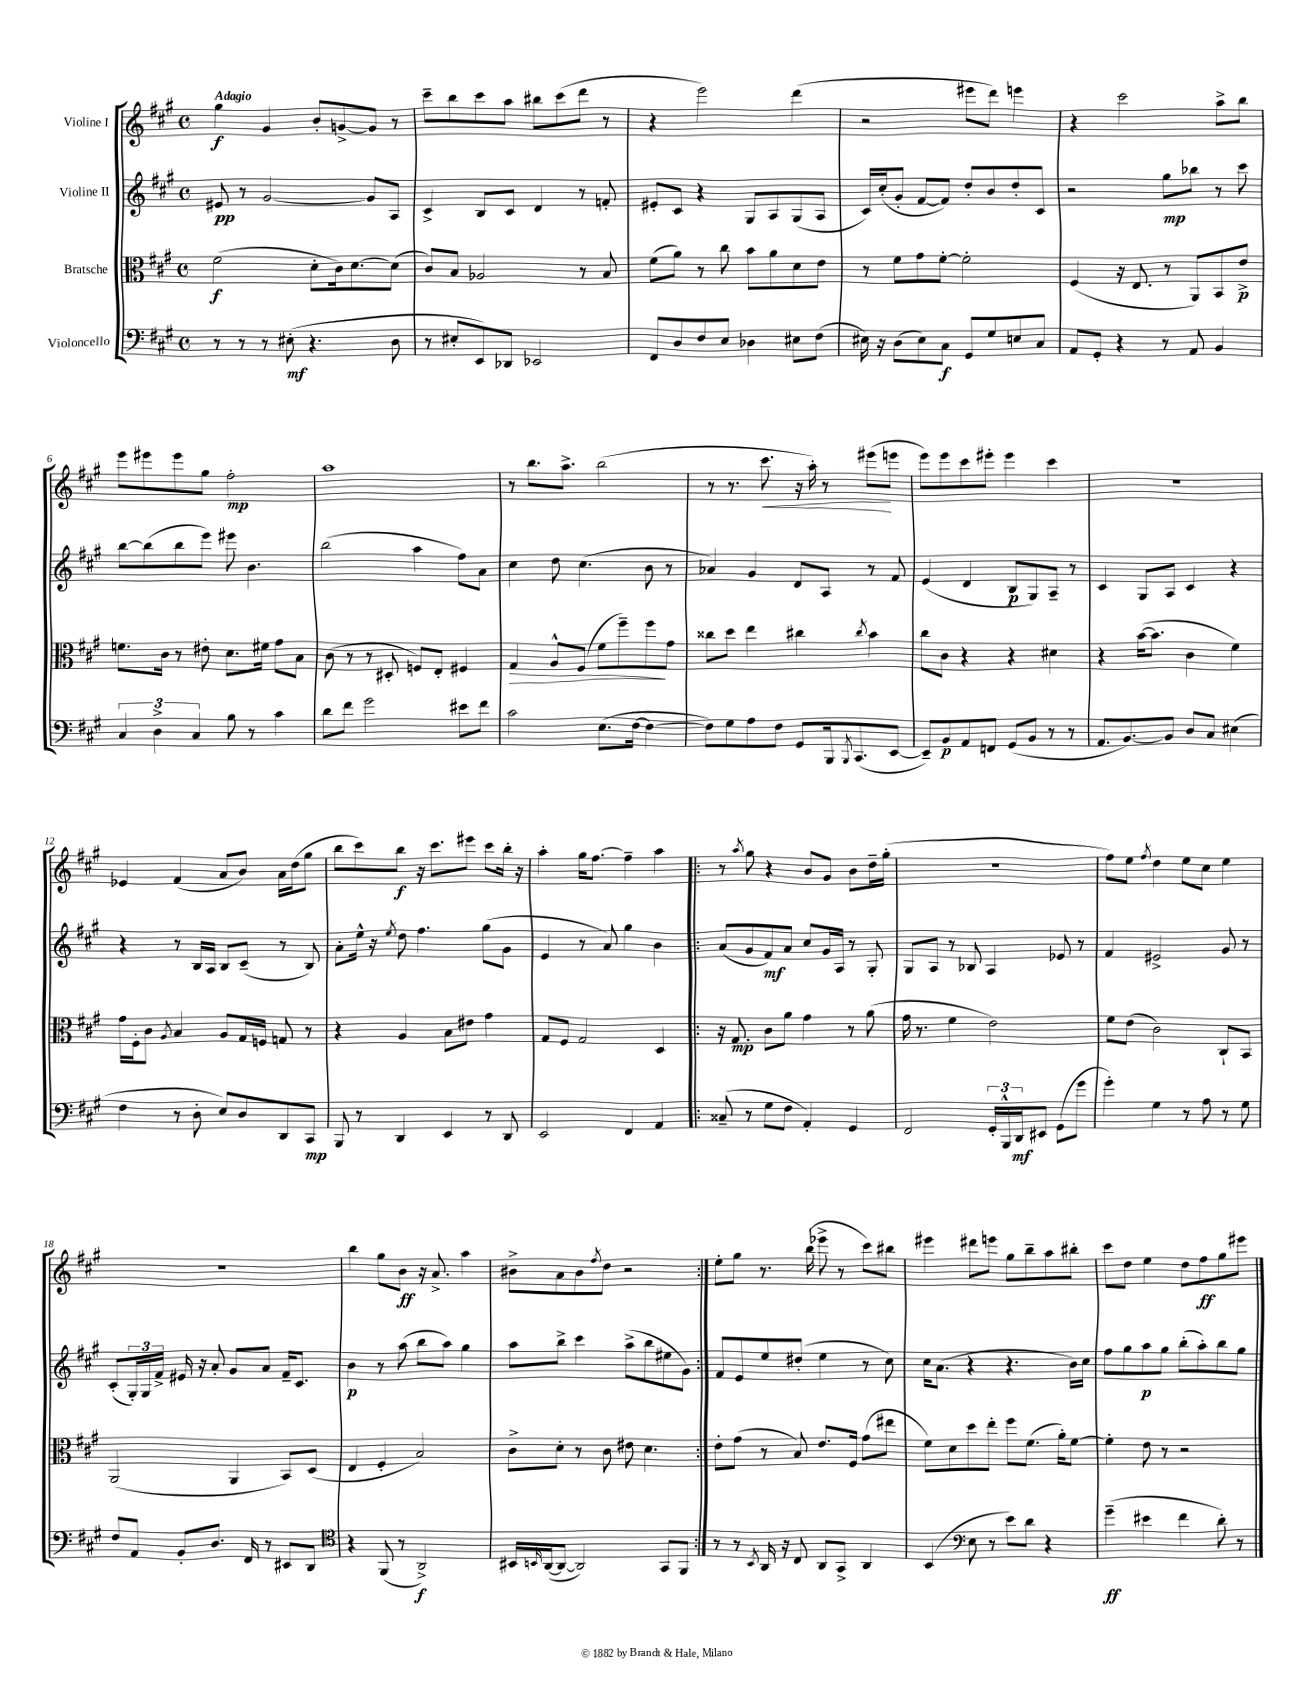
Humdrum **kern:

**kern	**kern	**kern	**kern
*staff4	*staff3	*staff2	*staff1
*clefF4	*clefC3	*clefG2	*clefG2
*k[f#c#g#]	*k[f#c#g#]	*k[f#c#g#]	*k[f#c#g#]
*M4/4	*M4/4	*M4/4	*M4/4
*met(c)	*met(c)	*met(c)	*met(c)
8r	(2f#	8e#	4gg#
8r	.	8r	.
8r	.	[2g#	4g#
(8E#'	.	.	.
4.r	8d'	.	8b'
.	16c#)	.	[8g^
.	[8.d	.	.
.	.	8g#]	8g]
8D	(8d]	8A	8r
=	=	=	=
8r	8c#)	4c#^	8ccc#~
8E#'	8B	.	8bb
8EE)	2A-	8B	8ccc#
8DD-	.	8c#	8aa
2EE-	.	4d	8bb#
.	.	.	(8ccc#
.	8r	8r	8ddd
.	8B	8f'	8r
=	=	=	=
8FF#	(8f#	8e#'	4r
8D	8a)	8c#	.
8F#	8r	4r	2eee)
8E	8cc#	.	.
4D-	8b	8G#	.
.	8a	8A	.
8E#	8d	(8G#	(4ddd
(8F#	8e	8A	.
=	=	=	=
16E#)	8r	16c#)	2r
16r	.	(16cc#'	.
(8D	8f#	8g#'	.
8E#)	8g#	[8f#	.
8C#	[8f#'	8f#])	.
8GG#	2f#']	8dd'	8eee#
8G#	.	8b	8ddd)
8E	.	8dd'	4eee
8C#	.	8c#	.
=	=	=	=
8AA	(4F#	2r	4r
8GG#'	.	.	.
4r	16r	.	2ccc#
.	8.E	.	.
8r	8r	8gg#	.
8AA	8AA)	8bb-	.
4BB	8BB	8r	8aa^
.	8e^	8ccc#	8bb
=	=	=	=
6C#	8.f	[8bb	8eee
.	.	(8bb]	8eee#
6D^	.	.	.
.	16c#	.	.
.	8r	8bb	8eee#
6C#	.	.	.
.	8e#'	8eee)	8gg#
8B	8.d	8eee#	2ff#'
8r	.	4.b	.
.	16f#	.	.
4c#	8g#	.	.
.	8B	.	.
=	=	=	=
8d	(8c#	(2bb	1aa
8f#	8r	.	.
2g#	8r	.	.
.	8D#'	.	.
.	8F)	4aa	.
.	8E'	.	.
8e#	4F#	8ff#)	.
8f#	.	8a	.
=	=	=	=
2c#	4G#	4cc#	8r
.	.	.	8.bb
.	8A^^	8dd	.
.	.	.	8.aa^
.	(8F#	(4.cc#	.
(8.E	8f#	.	(2bb
.	8ff#~)	.	.
[16F#	.	.	.
4F#_	8ff#	8b	.
.	8g#	8r	.
=	=	=	=
8F#])	8cc##	4a-)	8r
8G#	8dd	.	8.r
8A	4ee	4g#	.
.	.	.	8.ccc#
8F#	.	.	.
8GG#	4cc#	8d	16r
.	.	.	16aa')
16BBB	.	8A	8r
8qBBB	.	.	.
(8.CC#	.	.	.
.	8qcc#	.	.
.	4b	8r	(8eee#
[8EE	.	8f#	8eee
=	=	=	=
8EE~])	8cc#	(4e	8eee)
8BB	8c#	.	8eee
8AA	4r	4d	8ccc#
8FF	.	.	8eee#'
(8GG#	4r	8B	4eee#
8BB	.	8G#)	.
8r	4d#	8A~	4ccc#
8r	.	8r	.
=	=	=	=
8.AA	4r	4c#	1r
[8.BB)	.	.	.
.	([16b	8G#	.
.	8.b]	.	.
8BB]	.	8A	.
8D	4c#	4c#	.
8C#	.	.	.
(4E#	4f#)	4r	.
=	=	=	=
4F#	16g#	4r	4e-
.	16F#'	.	.
.	8c#	.	.
.	8qA	.	.
8r	4B	8r	(4f#
8D'	.	16B	.
.	.	16A	.
8E)	8A	8B	8a
8D	16G#	(8c#~	8b)
.	16F	.	.
8DD	8G	8r	16a
.	.	.	(16dd
8CC#	8r	8B)	8gg#
=	=	=	=
8BBB	4r	8a'	8bb
8r	.	16ee^^	8ccc#)
.	.	16r	.
.	.	8qee	.
4DD	4A	8dd	8bb
.	.	4.ff#	16r
.	.	.	8.ccc#
4EE	8B	.	.
.	8e#	.	8eee#
8r	4g#	(8gg#	8ccc#
8DD	.	8g#	16bb'
.	.	.	16r
=	=	=	=
2EE	8G#	4e	4aa'
.	8F#	.	.
.	2G#	8r	16gg#
.	.	.	[8.ff#
.	.	8a)	.
4FF#	.	4gg#	4ff#~]
4AA	4D	4b	4aa
=!|:	=!|:	=!|:	=!|:
(8C##~	16r	(8a	8r
.	8.G#	.	.
.	.	.	8qaa
8r	.	8g#	8gg#
8G#	8c#	8f#)	4r
8F#	8a	8a	.
4AA')	4g#	8cc#	8b
.	.	16g#	8g#
.	.	16A	.
4GG#	8r	8r	8b
.	(8a	8G#'	16dd~
.	.	.	(16gg#'
=	=	=	=
2FF#	16g#	8G#	1r
.	8.r	.	.
.	.	8A	.
.	4f#	8r	.
.	.	8B-	.
24GG#'	2e)	4A	.
24BBB^^	.	.	.
24DD	.	.	.
8EE#	.	.	.
(8GG#	.	8e-	.
8g#	.	8r	.
=	=	=	=
4g#')	8f#	4f#	8ff#)
.	(8e	.	8ee
.	.	.	8qff#
4G#	2c#)	2e#^	4dd
8r	.	.	8ee
8A	.	.	8cc#
8r	8C#`	8g#	4ee
8G#	8BB	8r	.
=	=	=	=
8F#	(2AA	(8c#'	1r
8AA	.	24G#')	.
.	.	24G#	.
.	.	24f#^	.
8BB'	.	16e#	.
.	.	16r	.
8.D	.	8a'	.
.	4AA	8g#	.
16FF#	.	.	.
8r	.	8a	.
8EE#	8BB)	16f#~	.
.	.	8.c#	.
8DD	(8D	.	.
=	=	=	=
*clefC4	*	*	*
4r	4E	4b	4bb
(8FF#	4F#'	8r	8gg#
8r	.	(8aa	8b
2AA^)	2B)	8bb	16r
.	.	.	8.a^
.	.	8aa)	.
.	.	4gg#	4aa
=	=	=	=
16BB#	8c#^	8aa	8b#^
16qqBB	.	.	.
([16AA	.	.	.
8AA_	8d'	8bb^	8a
2AA])	8r	4ccc#	8b#
.	.	.	8qff#
.	8c#	.	8dd
.	8e#	(8aa^	2r
.	4.d	8bb	.
8GG#	.	8ee#	.
8FF#	.	8g#)	.
=:|!	=:|!	=:|!	=:|!
8r	8e'	8f#	8ee'
8r	(8g#	8e	8gg#
8qBB	.	.	.
16AA	8r	8ee	8.r
16r	.	.	.
8C#	8B)	(8dd#'	.
.	.	.	(16bb
8AA	8.e	4ee	8eee-^
8GG#^	.	.	8r
.	16F#	.	.
4AA	(8g#	8r	8ccc#)
.	8ee#	8cc#)	8bb#
=	=	=	=
(4BB	8f#)	16cc#	4eee#
.	.	(8.a	.
.	8d	.	.
*clefF4	*	*	*
8E	8dd	4r	8ddd#
8r	8ee'	.	8eee
8e)	8ff#	4.r	8gg#
8d	(8.f#	.	8bb~
4r	.	.	8aa
.	16a')	.	.
.	[8f#	16b)	8bb#'
.	.	16cc#	.
=	=	=	=
(4g#~	4f#']	8ff#	8ccc#
.	.	8gg#	8dd
4e#	8e	8aa	4ee
.	8r	8gg#	.
4f#	2r	(8bb'	8dd
.	.	8aa')	8ff#
8d')	.	8bb	8gg#
8r	.	8gg#	8eee#
==	==	==	==
*-	*-	*-	*-
